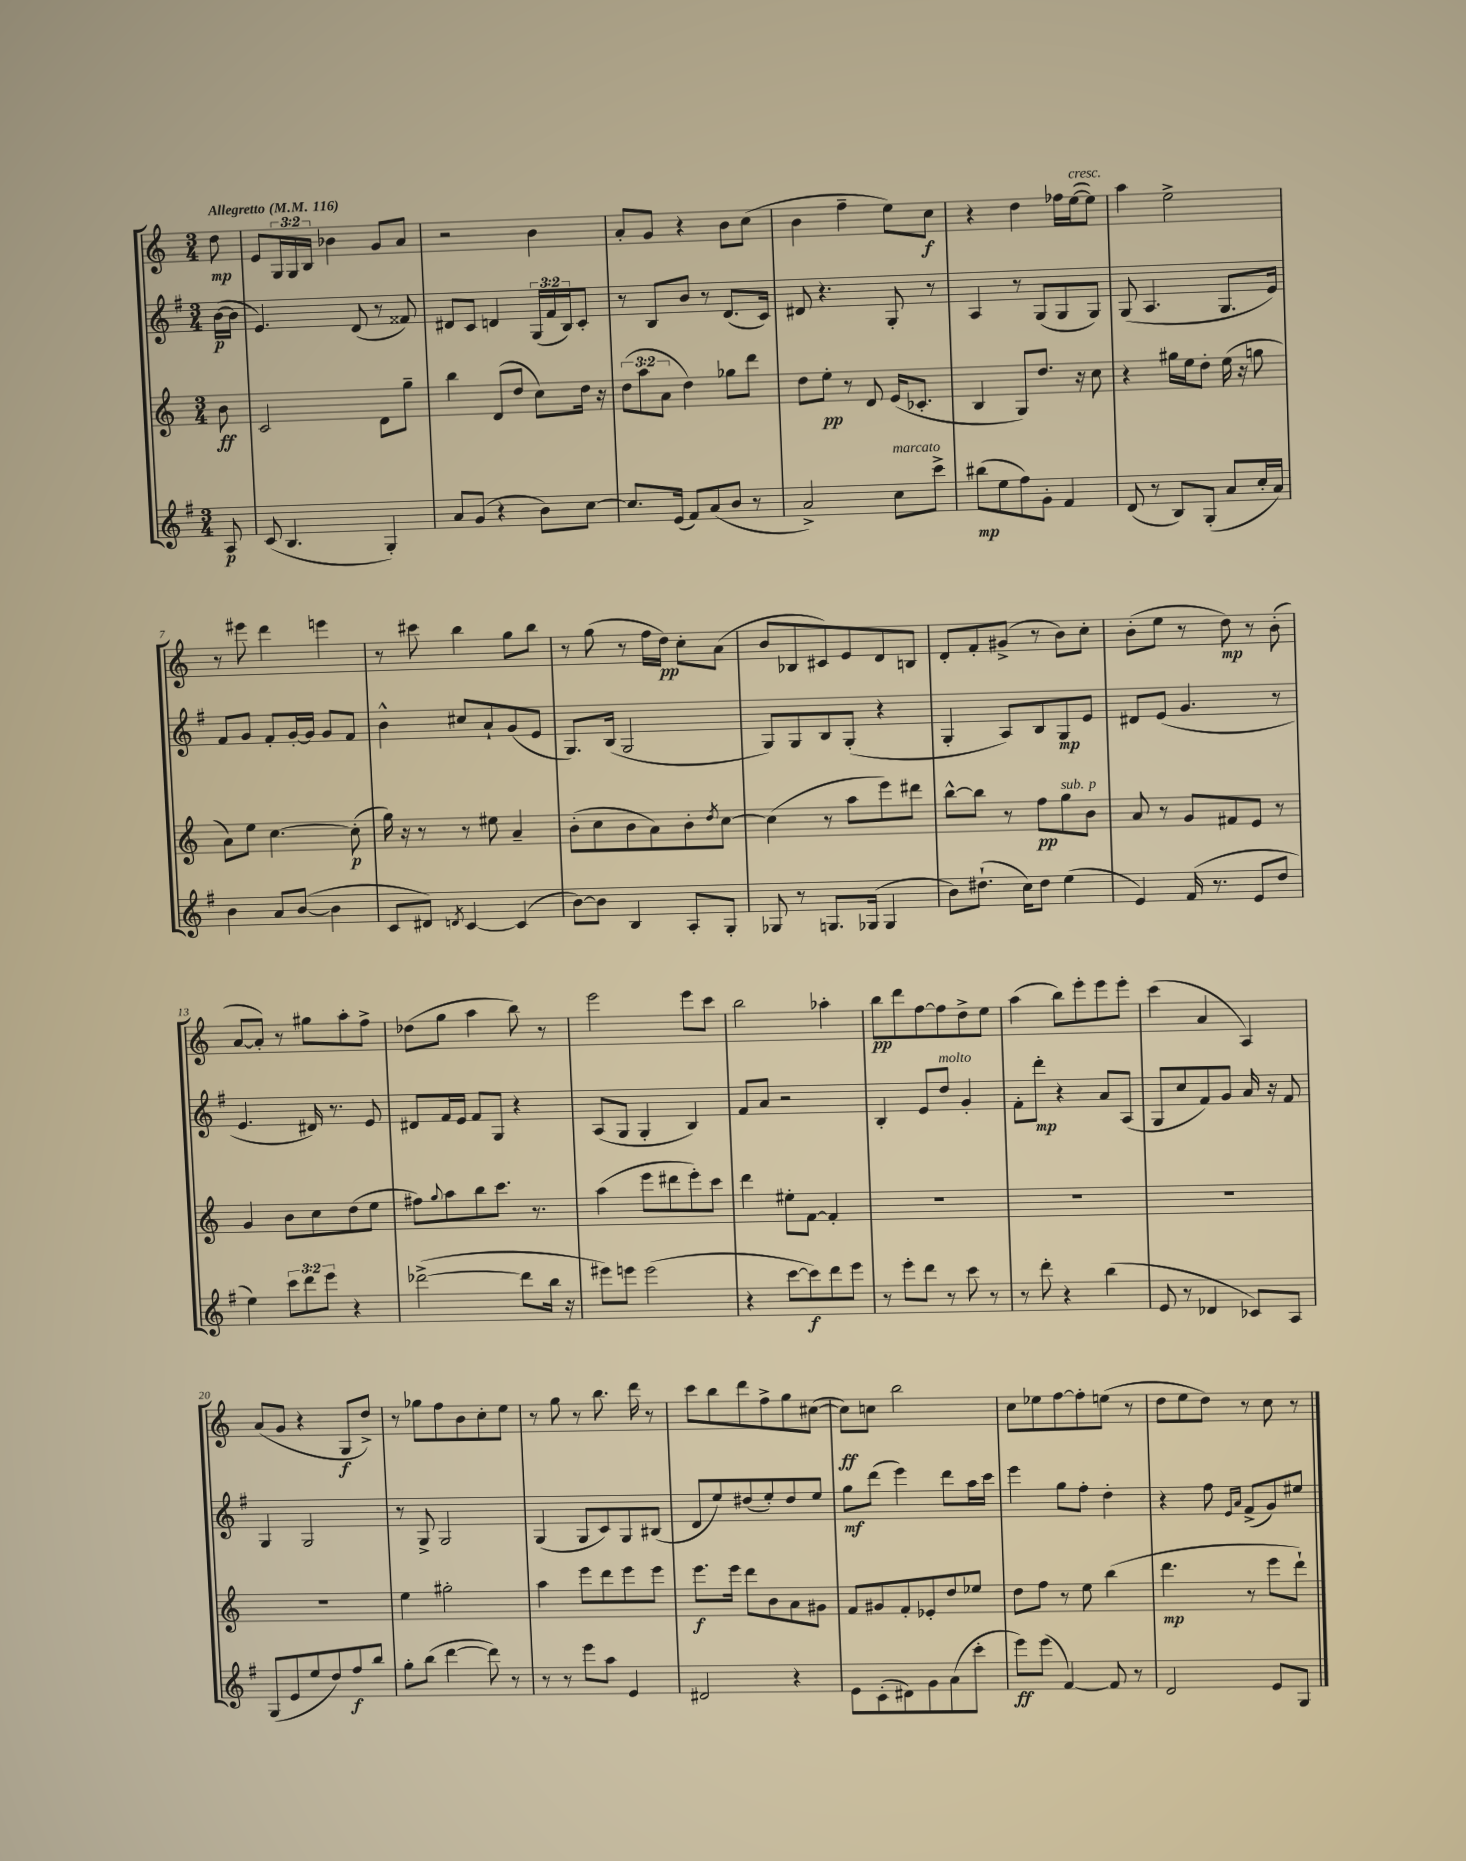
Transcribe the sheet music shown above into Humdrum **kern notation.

**kern	**kern	**kern	**kern
*staff4	*staff3	*staff2	*staff1
*clefG2	*clefG2	*clefG2	*clefG2
*k[f#]	*k[]	*k[f#]	*k[]
*M3/4	*M3/4	*M3/4	*M3/4
*MM116	*MM116	*MM116	*MM116
8A	8b	([16b	8dd
.	.	16b]	.
=	=	=	=
(8c	2c	4.e)	8e
4.B	.	.	24G
.	.	.	24G
.	.	.	24B
.	.	.	4b-
.	.	(8d	.
4G')	8d	8r	8g
.	8gg~	8f##)	8a
=	=	=	=
8a	4bb	8d#	2r
(8g	.	8c	.
4r	(8d	4d	.
.	8dd	.	.
8b)	8cc)	(24G	4b
.	.	24f#	.
.	.	24B)	.
[8cc	16dd	8c'	.
.	16r	.	.
=	=	=	=
8.cc]	(12dd	8r	8a'
.	12aa	.	.
.	.	8B	8g
.	12a	.	.
(16e	.	.	.
8f#)	4dd)	8b	4r
(8a	.	8r	.
8b	8gg-	(8.d	8b
8r	8ddd	.	(8cc
.	.	16c)	.
=	=	=	=
2a^)	8dd	8d#	4b
.	8ee'	4.r	.
.	8r	.	4ff~
.	8d	.	.
8cc	(16e	8G'	8ee)
.	8.c-'	.	.
8ccc^	.	8r	8cc
=	=	=	=
(8bb#	4B	4A	4r
8ee	.	.	.
8ff#)	8G)	8r	4dd
8g'	8.dd	(8G	.
4f#	.	8G	16ff-
.	16r	.	([16ee
.	8cc	8G)	8ee])
=	=	=	=
(8d	4r	(8G	4aa
8r	.	4.A	.
8B)	16gg#	.	2ee^
.	16ee	.	.
(8G'	8dd'	.	.
8a	(16ee	8.G	.
.	16r	.	.
16cc'	8gg	.	.
16a)	.	16e)	.
=	=	=	=
4b	8a)	8f#	8r
.	8ee	8g	8eee#
8a	[4.cc	8f#'	4ddd
([8b	.	[16g'	.
.	.	16g]	.
4b]	.	8g	4eee
.	(8cc']	8f#	.
=	=	=	=
8c	16gg)	4b^^	8r
.	16r	.	.
8d#)	8r	.	8ccc#
8qd	.	.	.
[4c	8r	8cc#	4bb
.	8ee#	8a`	.
(4c]	4a~	(8g	8gg
.	.	8e	8bb
=	=	=	=
[8b)	(8b'	8.G)	8r
8b]	8cc	.	(8gg
.	.	(16B	.
4B	8b	2G	8r
.	8a)	.	16ff
.	.	.	16dd)
8A'	8b'	.	8cc'
.	8qdd	.	.
8G'	[8cc	.	(8a
=	=	=	=
8G-	(4cc]	8G)	8b
8r	.	8G	8B-
8.G	8r	8B	8c#)
.	8aa	(8G'	8e
(16G-	.	.	.
4G-	8eee)	4r	8d
.	8ddd#	.	8B
=	=	=	=
8b)	[8bb^^	4G'	8d'
(8.dd#`	8bb]	.	8f'
.	8r	8A)	(8g#^
16cc)	.	.	.
8dd#	8ff	8B	8r
(4ee	8gg	8G	8b)
.	8b	8e	8cc'
=	=	=	=
4e)	8a	8d#	(8b'
.	8r	(8e	8ee
(16f#	8g	4.g	8r
8.r	.	.	.
.	8f#	.	8dd)
8e	8e	.	8r
8dd	8r	8r	(8b'
=	=	=	=
4ee)	4g	4.e	[8a
.	.	.	8a'])
12ccc	8b	.	8r
12ddd	.	.	.
.	8cc	16d#)	8gg#
12eee	.	.	.
.	.	8.r	.
4r	(8dd	.	8aa'
.	8ee	8e	8ff^
=	=	=	=
([2ddd-^	8ff#)	8d#	(8dd-
.	8qqgg	.	.
.	8aa	16f#	8gg
.	.	16e	.
.	8bb	8f#	4aa
.	8.ccc	8G	.
8ddd-]	.	4r	8bb)
.	8.r	.	.
16bb	.	.	8r
16r	.	.	.
=	=	=	=
8eee#)	(4aa	(8A	2eee
8eee	.	8G	.
(2eee	8eee	4G'	.
.	8ddd#	.	.
.	8eee')	4B)	8eee
.	8ccc	.	8ccc
=	=	=	=
4r	4ddd	8f#	2bb
.	.	8a	.
[8ccc	8ee#'	2r	.
8ccc])	[8f	.	.
8ddd	4f']	.	4aa-'
8eee	.	.	.
=	=	=	=
8r	2.r	4B'	8bb
8eee'	.	.	8ddd
8ddd	.	8e	[8ff
8r	.	8dd	8ff]
8ccc	.	4g'	8dd^
8r	.	.	8ee
=	=	=	=
8r	2.r	8f#'	(4aa
8ddd'	.	8ddd'	.
4r	.	4r	8bb)
.	.	.	8eee'
(4bb	.	8a	8eee
.	.	(8A	8eee'
=	=	=	=
8e	2.r	8G	(4ccc
8r	.	8cc	.
4d-	.	8f#)	4a
.	.	8g	.
8c-)	.	16a	4A)
.	.	16r	.
8A	.	8f#	.
=	=	=	=
(8G	2.r	4G	(8a
8e	.	.	8g
8ee	.	2G	4r
8dd)	.	.	.
8ff#	.	.	8G
8bb	.	.	8dd^)
=	=	=	=
8gg'	4ee	8r	8r
(8bb	.	8G^	8gg-
[4ddd	2gg#'	2G	8ff
.	.	.	8b
8ddd])	.	.	8cc'
8r	.	.	8ee
=	=	=	=
8r	4aa	(4G	8r
8r	.	.	8gg
8eee	8eee	8G	8r
8aa	8ddd	8c)	8.bb
4e	8eee	8G	.
.	.	.	16ddd
.	8eee	(8B#	8r
=	=	=	=
2d#	8.eee	8d	8ccc
.	.	8ee)	8bb
.	16eee	.	.
.	8ddd	(8dd#	8ddd
.	8b	8ee')	8ff^
4r	8a	8dd#	8gg
.	8g#	8ee	([8cc#
=	=	=	=
8e	8f	8gg	8cc#])
(8c'	8g#	(8ddd	8cc
8d#)	8f'	4eee)	2bb
8g	8e-'	.	.
(8a	8dd	8ddd	.
8ccc'	8ee-	16aa	.
.	.	16ccc	.
=	=	=	=
8eee)	8dd	4eee	8cc
(8eee	8ff	.	8ee-
[4f#)	8r	8gg	[8ff
.	8ee	8ff#'	8ff']
8f#]	(4bb	4dd'	(8ee
8r	.	.	8r
=	=	=	=
2d	4.ddd	4r	8dd
.	.	.	8ee
.	.	8ff#	8dd)
.	.	16qqe	.
.	.	16qqa	.
.	8r	(8f#^	8r
8e	8eee	8g)	8cc
8G	8ddd`)	8ee#	8r
==	==	==	==
*-	*-	*-	*-
